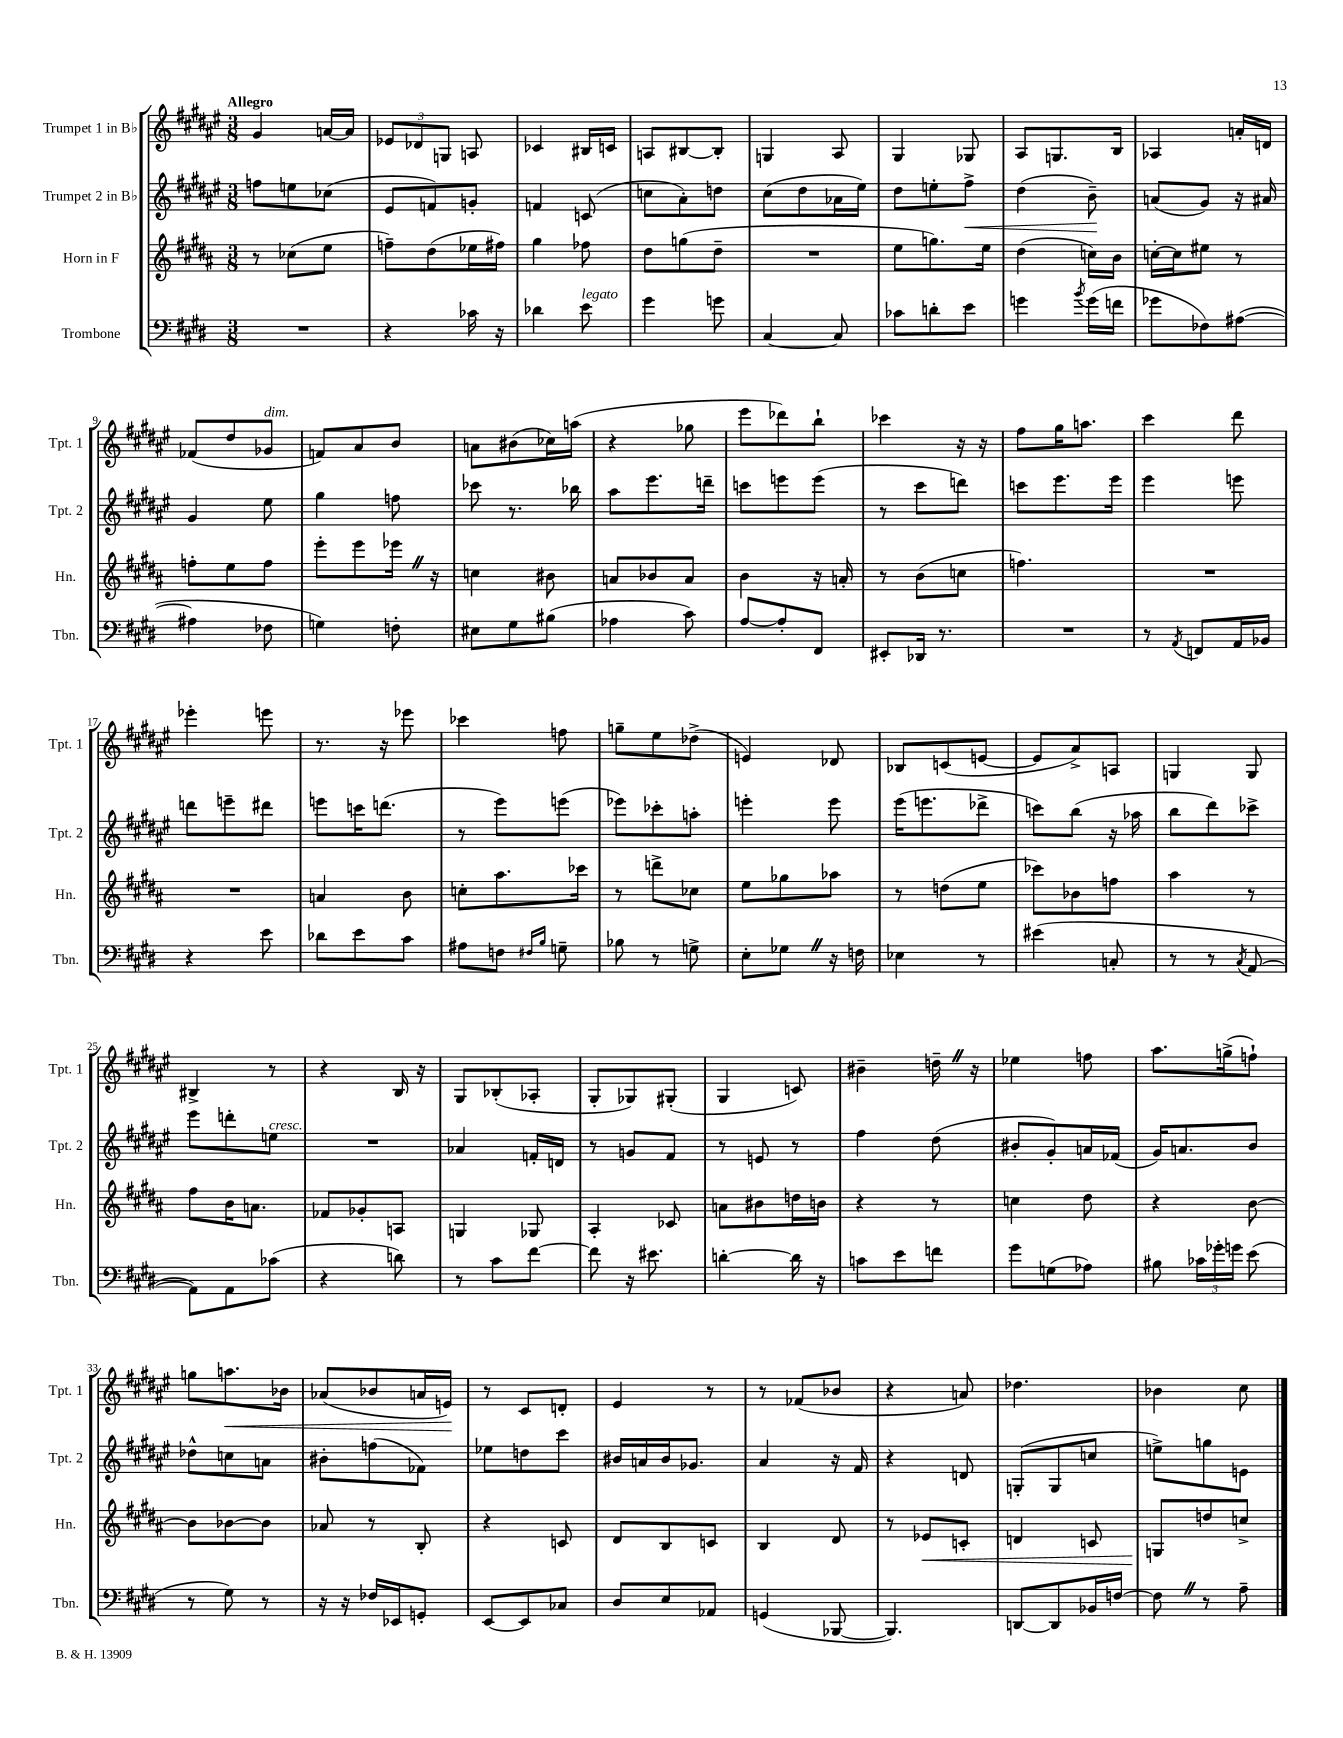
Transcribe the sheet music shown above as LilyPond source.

<<
\new StaffGroup <<
\new Staff = "s0" \with { instrumentName = "Trumpet 1 in Bb" shortInstrumentName = "Tpt. 1" } {
    \clef treble \key fis \major \numericTimeSignature \time 3/8 \tempo "Allegro"
    \autoBeamOff gis'4 a'16[~ a'16] |
    \tuplet 3/2 { ees'8[ des'8 g8] } a8 |
    ces'4 bis16[ c'16] |
    a8[ bis8~ bis8]-. |
    g4 ais8 |
    gis4 ges8 |
    ais8[ g8. b16] |
    aes4 a'16[-. d'16] |
    fes'8[( dis''8 ges'8]^\markup { \italic "dim." } |
    f'8[) ais'8 b'8] |
    a'8[ bis'8( ces''16) a''16]( |
    r4 ges''8 |
    eis'''8[ des'''8) b''8]-! |
    ces'''4 r16 r16 |
    fis''8[ gis''16 a''8.] |
    cis'''4 dis'''8 |
    ees'''4-. e'''8 |
    r8. r16 ees'''8 |
    ces'''4 f''8 |
    g''8[-- eis''8 des''8]->( |
    e'4) des'8 |
    bes8[ c'8( e'8]~ |
    e'8[ ais'8->) a8] |
    g4 g8 |
    bis4-> r8 |
    r4 b16 r16 |
    gis8[ bes8-.( aes8]-. |
    gis8[-. ges8) gis8]-.( |
    gis4 c'8) |
    bis'4-- d''16-- \once \override BreathingSign.text = \markup { \musicglyph "scripts.caesura.straight" } \breathe r16 |
    ees''4 f''8 |
    ais''8.[ g''16->( f''8]-!) |
    g''8[ a''8.\< bes'16] |
    aes'8[( bes'8 a'16 e'16]\!) |
    r8 cis'8[ d'8]-. |
    eis'4 r8 |
    r8 fes'8[( bes'8] |
    r4 a'8) |
    des''4. |
    bes'4 cis''8 \bar "|." |
}
\new Staff = "s1" \with { instrumentName = "Trumpet 2 in Bb" shortInstrumentName = "Tpt. 2" } {
    \clef treble \key fis \major \numericTimeSignature \time 3/8
    \autoBeamOff f''8[ e''8 ces''8]( |
    eis'8[ f'8) g'8]-. |
    f'4 c'8( |
    c''8[ ais'8-.) d''8] |
    cis''8[( dis''8 aes'16 eis''16]) |
    dis''8[ e''8-. fis''8]->\< |
    dis''4( b'8--\!) |
    a'8[( gis'8]) r16 ais'16 |
    gis'4 eis''8 |
    gis''4 f''8 |
    ces'''8 r8. bes''16 |
    ais''8[ eis'''8. d'''16]-- |
    c'''8[ e'''8 e'''8]( |
    r8 cis'''8[ d'''8]) |
    c'''8[ eis'''8. eis'''16] |
    eis'''4 e'''8 |
    d'''8[ e'''8-- dis'''8] |
    e'''8[ c'''16 d'''8.]( |
    r8 eis'''8[) e'''8]( |
    ees'''8[) ces'''8-. a''8]-. |
    e'''4-. e'''8 |
    eis'''16[( e'''8. des'''8]-> |
    c'''8[) b''8]( r16 aes''16 |
    b''8[ dis'''8) ces'''8]-> |
    eis'''8[ d'''8-. e''8]^\markup { \italic "cresc." } |
    R4. |
    aes'4 f'16[-. d'16] |
    r8 g'8[ fis'8] |
    r8 e'8 r8 |
    fis''4 dis''8( |
    bis'8[-. gis'8-.) a'16 fes'16]( |
    gis'16[) a'8. b'8] |
    des''8[-^ c''8 a'8] |
    bis'8[-. f''8( fes'8]) |
    ees''8[ d''8 cis'''8] |
    bis'16[ a'16 bis'16 ges'8.] |
    ais'4 r16 fis'16 |
    r4 d'8 |
    g8[-.( g8 c''8] |
    e''8[->) g''8 e'8] \bar "|." |
}
\new Staff = "s2" \with { instrumentName = "Horn in F" shortInstrumentName = "Hn." } {
    \clef treble \key b \major \numericTimeSignature \time 3/8
    \autoBeamOff r8 ces''8[( e''8] |
    f''8[--) dis''8( ees''16 fis''16]) |
    gis''4 fes''8 |
    dis''8[ g''8( dis''8]-- |
    R4. |
    e''8[ g''8.) e''16] |
    dis''4( c''16[) b'16] |
    c''16[~-. c''16 eis''8] r8 |
    f''8[-. e''8 f''8] |
    e'''8[-. e'''8 ees'''16] \once \override BreathingSign.text = \markup { \musicglyph "scripts.caesura.straight" } \breathe r16 |
    c''4 bis'8 |
    a'8[ bes'8 a'8] |
    b'4 r16 a'16-. |
    r8 b'8[( c''8] |
    f''4.) |
    R4. |
    R4. |
    a'4 b'8 |
    c''8[-. ais''8. ces'''16] |
    r8 d'''8[-> ces''8] |
    e''8[ ges''8 aes''8] |
    r8 d''8[( e''8] |
    ces'''8[) bes'8 f''8] |
    ais''4 r8 |
    fis''8[ b'16 a'8.] |
    fes'8[ ges'8-. a8] |
    g4 ges8 |
    ais4-. ces'8 |
    a'8[ bis'8 d''16 b'16] |
    r4 r8 |
    c''4 dis''8 |
    r4 b'8~ |
    b'8[ bes'8~ bes'8] |
    aes'8 r8 b8-. |
    r4 c'8 |
    dis'8[ b8 c'8] |
    b4 dis'8 |
    r8 ees'8[\< c'8]-. |
    d'4 c'8 |
    g8[\! d''8 c''8]-> \bar "|." |
}
\new Staff = "s3" \with { instrumentName = "Trombone" shortInstrumentName = "Tbn." } {
    \clef bass \key e \major \numericTimeSignature \time 3/8
    \autoBeamOff R4. |
    r4 ces'16 r16 |
    des'4 e'8^\markup { \italic "legato" } |
    gis'4 g'8 |
    cis4~ cis8 |
    ces'8[ d'8-. e'8] |
    g'4 \acciaccatura { b'8 } g'16[( f'16] |
    ges'8[ fes8) ais8]~( |
    ais4 fes8 |
    g4) f8-. |
    eis8[ gis8 bis8]( |
    aes4 cis'8) |
    a8[~ a8-. fis,8] |
    eis,8[-. des,16] r8. |
    R4. |
    r8 \acciaccatura { a,8 } f,8[ a,16 bes,16] |
    r4 e'8 |
    des'8[ e'8 cis'8] |
    ais8[ f8] \grace { fis16[ b16] } g8-- |
    bes8 r8 g8-> |
    e8[-. ges8] \once \override BreathingSign.text = \markup { \musicglyph "scripts.caesura.straight" } \breathe r16 f16 |
    ees4 r8 |
    eis'4( c8-. |
    r8 r8 \acciaccatura { cis8 } a,8~ |
    a,8[) a,8 ces'8]( |
    r4 d'8) |
    r8 cis'8[ fis'8]~ |
    fis'8 r16 eis'8. |
    d'4~-. d'16 r16 |
    c'8[ e'8 f'8] |
    gis'8[ g8( aes8]) |
    bis8 \tuplet 3/2 { ces'16[ ges'16-. g'16] } e'8( |
    r8 gis8) r8 |
    r16 r16 fes16[ ees,16 g,8]-. |
    e,8[~ e,8 ces8] |
    dis8[ e8 aes,8] |
    g,4( bes,,8~ |
    bes,,4.) |
    d,8[~ d,8 bes,16 f16]~ |
    f8 \once \override BreathingSign.text = \markup { \musicglyph "scripts.caesura.straight" } \breathe r8 a8-- \bar "|." |
}
>>
>>
